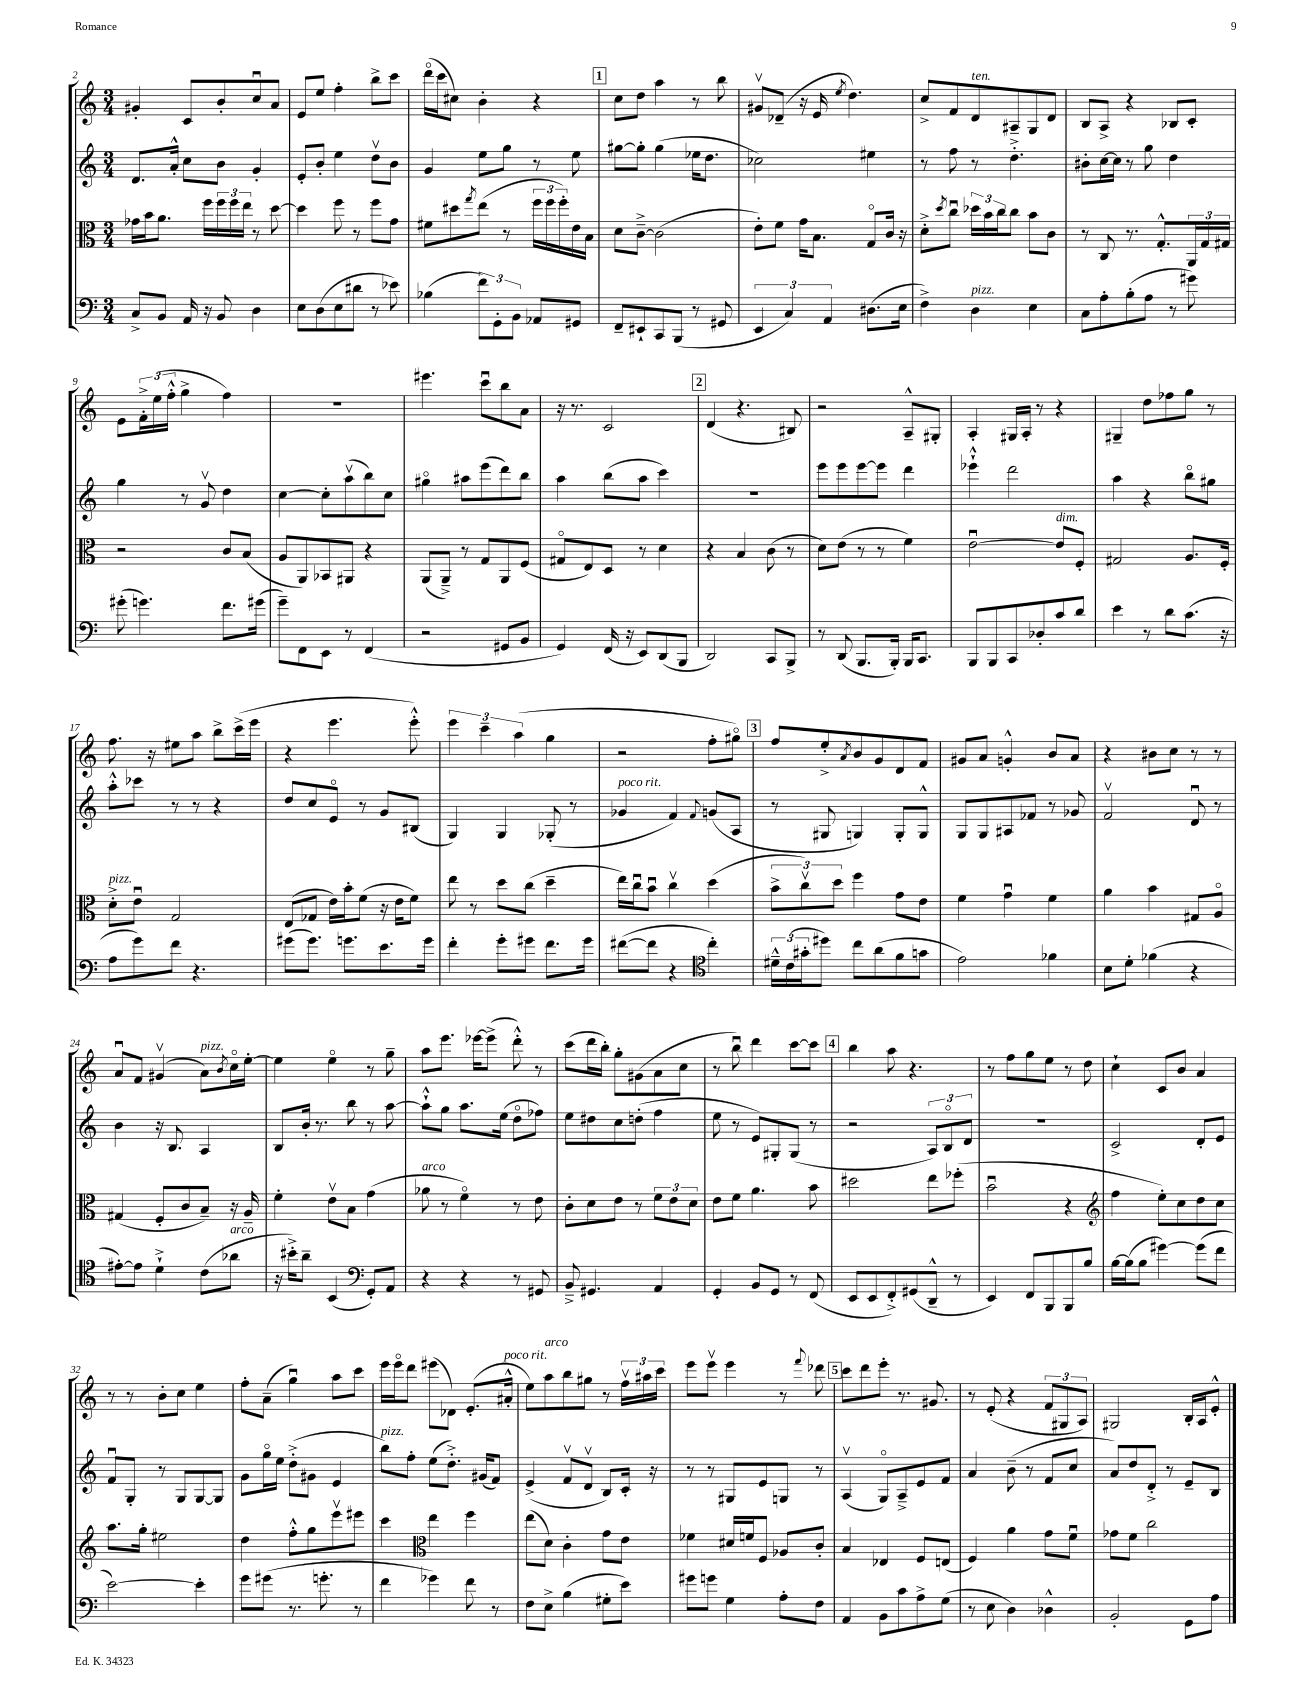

**kern	**kern	**kern	**kern
*part4	*part3	*part2	*part1
*staff4	*staff3	*staff2	*staff1
*clefF4	*clefC3	*clefG2	*clefG2
*k[]	*k[]	*k[]	*k[]
*M3/4	*M3/4	*M3/4	*M3/4
=2	=2	=2	=2
8C^/L	16g-X\LL	8.d/L	4g#X'/
.	16b\J	.	.
8BB/J	8.a\J	.	.
.	.	16a'^^/Jk	.
16AA/	.	8cc\L	8c/L
16r	16ff\LL	.	.
8BB/	24ff\	8b\J	8b'/
.	24ff\	.	.
.	24ee\JJ	.	.
4D\	8r	4g'/	8ccu/
.	[8dd\	.	8a/J
=3	=3	=3	=3
8E\L	4dd\]	8e'/L	8e/L
(8D\	.	8b'/J	8ee/J
8E\	8ff\	4ee\	4ff'\
8d#X\J	8r	.	.
8r	8ff\L	8ddv\L	8bb^\L
8e-X\)	8g\J	8b\J	8ccc\J
=4	=4	=4	=4
(4B-X\	8f#X\L	4g/	(16ddd\LL
.	.	.	16ccc\J
.	8dd#X\	.	8cc#X\J)
.	8qgg/	.	.
12f\L)	(8ee\J	8ee\L	4b'\
12GG'\	.	.	.
.	8r	8gg\J	.
12BB\J	.	.	.
8AA-X/L	24ff\LL	8r	4r
.	24ff\	.	.
.	24ff'\)	.	.
8GG#X/J	16e\	8ee\	.
.	16B\JJ	.	.
!!LO:REH:place=s1:t=1
=5	=5	=5	=5
8FF~/L	8d\L	[8gg#X\L	8cc\L
8EE#X`/	[8c~^\J	8gg#'\J]	8dd\J
8CC/	(2c\]	(4gg#\	4aa\
(8BBB/J	.	.	.
8r	.	16ee-X\KL	8r
.	.	8.dd\J	.
8GG#X/	.	.	8bb\
=6	=6	=6	=6
6EE/	8e'\L)	2cc-X\)	8g#Xv/L
.	8f\J	.	(8d-X~/J
6C/)	.	.	.
.	16g\KL	.	16r
.	8.B\J	.	16e/
6AA/	.	.	.
.	.	.	8qee/
.	.	.	4.dd\)
(8.D#X\L	8G/L	4ee#X\	.
.	16c/Jk	.	.
16E\Jk	16r	.	.
=7	=7	=7	=7
4F^\)	8d'^\L	8r	8cc^/L
.	8qdd/	.	.
.	8ccu\J	8ff\	8f/
!	!	!	!LO:TX:a:i:t=ten.
!LO:TX:a:i:t=pizz.	!	!	!
4D\	24dd-X\LL	8r	8d/
.	24b\	.	.
.	24cc\J	.	.
.	8cc\J	4.dd'^\	8A#X~/
4E\	8b\L	.	8G/
.	8c\J	.	8d/J
=8	=8	=8	=8
8C\L	8r	8b#X'\L	8B/L
8A'\	8C/	[16cc\L	8A^/J
.	.	16cc\JJ]	.
(8B'\	8.r	8r	4r
8A\J	.	8gg\	.
.	8.G'^^/L	.	.
8r	.	4dd\	8B-X/L
8g#X\)	24AA/L	.	8c'/J
.	24G/	.	.
.	24G#X/JJ	.	.
!!LO:LB:g=z
=9	=9	=9	=9
(8g#X'\	2r	4gg\	8e\L
4.gn\)	.	.	24f'^\L
.	.	.	(24ee\
.	.	.	24ff'^^\JJ
.	.	8r	4gg^\
.	.	8gv/	.
8.f\L	8c/L	4dd\	4ff\)
.	(8B/J	.	.
(16g#X\Jk	.	.	.
=10	=10	=10	=10
8g~\L)	8A/L	[4cc\	2.r
8FF\	8AA/)	.	.
8EE\J	8BB-X/	8cc'\L]	.
8r	8AA#X/J	(8aav\	.
(4FF/	4r	8bb\)	.
.	.	8cc\J	.
=11	=11	=11	=11
2r	(8AA/L	4gg#X\	4.eee#X\
.	8AA~^/J)	.	.
.	8r	8aa#X\L	.
.	8G/L	(8eee\	8cccu\L
8GG#X/L	8AA/	8ddd\)	8bb\
8BB/J	(8F/J	8bb\J	8a\J
=12	=12	=12	=12
4GG/)	8G#X/L	4aa\	16r
.	.	.	8.r
.	8E/)	.	.
(16FF/	8D/J	(8bb\L	2c/
16r	.	.	.
8EE/L)	8r	8aa\J	.
(8DD/	4d\	4ccc\)	.
8BBB/J	.	.	.
!!LO:REH:place=s1:t=2
=13	=13	=13	=13
2DD/)	4r	2.r	(4d/
.	4B/	.	4.r
8CC/L	(8c\	.	.
8BBB^/J	8r	.	8B#X/)
=14	=14	=14	=14
8r	8d\L)	8eee\L	2r
(8DD/	(8e\J	8eee\	.
8.BBB/L	8r	[8eee\	.
.	8r	8eee\J]	.
16BBB'/Jk)	.	.	.
16BBB/KL	4f\)	4ddd\	8A~^^/L
8.CC/J	.	.	.
.	.	.	8G#X'/J
=15	=15	=15	=15
8BBB/L	[2eu\	4eee-X`^^\	4A'/
8BBB/	.	.	.
8CC/	.	2ddd\	16G#X/LL
.	.	.	16A'/JJ
8D-X'/	.	.	8r
!	!LO:TX:a:i:t=dim.	!	!
8c/	8e/L]	.	4r
8d/J	8F'/J	.	.
=16	=16	=16	=16
4e\	2G#X/	4aa\	4G#X~/
8r	.	4r	8dd\L
8d\L	.	.	8ff-X\
(8.c\J	8.A/L	8bb\L	8gg\J
.	.	8gg#X\J	8r
16r	16F'/Jk	.	.
!!LO:LB:g=z
=17	=17	=17	=17
!	!LO:TX:a:i:t=pizz.	!	!
8A\L	8d'^\L	8aa'^^\L	8.ff\
8g\)	8eu\J	8ccc-X\J	.
.	.	.	16r
8f\J	2G/	8r	8ee#X\L
4.r	.	8r	8aa\J
.	.	4r	8bb^\L
.	.	.	(16ccc^\L
.	.	.	16eee\JJ
=18	=18	=18	=18
(8g#X\L	(8E/L	8dd/L	4r
8.g#\J)	8G-X/J	8cc/	.
.	16e\LL)	8e/J	4.eee\
8.gn\L	16b'\J	.	.
.	(8f\J	8r	.
8.e\	16r	8g/L	.
.	16e\KL	.	.
.	8f\J)	(8B#X/J	8eee'^^\)
16g\Jk	.	.	.
=19	=19	=19	=19
4f'\	8ee\	4G/)	6eee\
.	8r	.	.
.	.	.	6ccc~\
8g'\L	8dd\L	4G/	.
.	.	.	(6aa\
8g#X\J	(8cc\J	.	.
8.f\L	4dd~\	(8G-X'/	4gg\
.	.	8r	.
16g#\Jk	.	.	.
=20	=20	=20	=20
!	!	!LO:TX:a:i:t=poco rit.	!
([8f#X\L	16ee\LL)	4g-X/	2r
.	16ccu\J	.	.
8f#\J]	8bu\J	.	.
4r	4ccv\	4f/)	.
*clefC4	*	*	*
.	.	8qqf/	.
4cc'\)	(4dd\	(8gn/L	8ff'\L
.	.	8A/J	8gg#X\J)
!!LO:REH:place=s1:t=3
=21	=21	=21	=21
24d#X~^^\LL	12b^\L	8r	8ff/L
(24c\	.	.	.
24g#X'\J	12ccv\)	.	.
8dd#X\J)	.	8G#X/	8ee'^/
.	12dd\J	.	.
.	.	.	8qa/
8cc\L	4ff\	4Gn/)	8b/
(8a\	.	.	8g/
8f\	8g\L	8G'/L	8d/
8gn\J	8e\J	8G^^/J	8f/J
=22	=22	=22	=22
2e\)	4f\	8G/L	8g#X/L
.	.	8G/	8a/J
.	4gu\	8A#X/	4gn'^^/
.	.	8f-X/J	.
4f-X\	4f\	8r	8b/L
.	.	8g-X/	8a/J
=23	=23	=23	=23
8B\L	4a\	2fv/	4r
8d'\J	.	.	.
(4f-X\	4b\	.	8b#X\L
.	.	.	8cc\J
4r	8G#X/L	8du/	8r
.	8A/J	8r	8r
!!LO:LB:g=z
=24	=24	=24	=24
[8e#X'\L)	(4G#X/	4b\	8au/L
8e#\J]	.	.	8f/J
4d`^\	8F'/L	16r	(4g#Xv/
.	.	8.B/	.
.	8c/	.	.
!	!	!	!LO:TX:a:i:t=pizz.
(8c\L	8B~/J)	4A/	8a\L)
.	.	.	8qb/
!LO:TX:a:i:t=arco	!	!	!
8a-X\J	16r	.	16cc\L
.	16A~/	.	[16ee'\JJ
=25	=25	=25	=25
16r	4f'\	8B/L	4ee\]
16b#X'^\KL)	.	.	.
8a~\J	.	16b'/Jk	.
.	.	8.r	.
(4BB/	8ev\L	.	4ee\
.	8B\J	8bb\	.
*clefF4	*	*	*
8GG'/L)	(4g\	8r	8r
8AA/J	.	[8aa\	8gg~\
=26	=26	=26	=26
!	!LO:TX:a:i:t=arco	!	!
4r	8a-X\	8aa`^^\L]	8aa\L
.	8r	8gg\J	8.eee\J
4r	4f\)	8.aa\L	.
.	.	.	[16eee-X\KL
.	.	.	(8eee-^\J]
.	.	(16ee\Jk	.
8r	8r	8dd\L	8ddd'^^\)
8GG#X/	8e\	8ff-X\J)	8r
=27	=27	=27	=27
8BB~^/	8c'\L	8ee\L	(8ccc\L
4.GG#X/	8d\	8dd#X\	16ddd\L
.	.	.	16bb'\JJ)
.	8e\J	8cc\	8gg'\L
.	8r	(8ddn'\J	(8g#X\
4AA/	12f\L	4ff\	8a\
.	12e\	.	.
.	.	.	8cc\J
.	12d\J	.	.
=28	=28	=28	=28
4GG'/	8e\L	8ee\	8r
.	8f\J	8r	8bbu\)
8BB/L	4.a\	8e/L)	4ddd\
8GG/J	.	8G#X'/	.
8r	.	(8G#/J	[8ccc\L
(8FF/	8b\	8r	8ccc\J]
!!LO:REH:place=s1:t=4
=29	=29	=29	=29
8EE/L	2dd#X\	2r	4bb\
8EE/	.	.	.
8FF'^/)	.	.	8aa\
(8GG#X/	.	.	4.r
8DD~^^/J	8ee\L	12A/L)	.
.	.	12B/	.
8r	(8ff-X'\J	.	.
.	.	12d/J	.
=30	=30	=30	=30
4EE/)	2bu\	2.r	8r
.	.	.	8ff\L
8FF/L	.	.	8gg\
8BBB/	.	.	8ee\J
8BBB/	4r	.	8r
8B/J	.	.	8dd\
=31	=31	=31	=31
*	*clefG2	*	*
[16B\LL	4ff\	2c^/	4cc`\
(16B\J]	.	.	.
8B\J	.	.	.
[4g#X\)	8ee'\L)	.	8c/L
.	8cc\	.	8b/J
(8g#\L]	8dd\	8d'/L	4a/
8f\J	8cc\J	8e/J	.
!!LO:LB:g=z
=32	=32	=32	=32
[2e\)	8.aa\L	8fu/L	8r
.	.	8G'/J	8r
.	16gg'\Jk	.	.
.	2ee#X\	8r	8b'\L
.	.	8G/L	8cc\J
4e'\]	.	[8G/	4ee\
.	.	8G/J]	.
=33	=33	=33	=33
8g\L	4dd\	8g\L	8ff'\L
(8g#X\J	.	16gg\L	(8a~\J
.	.	16ee\JJ	.
8.r	8ff'^^\L	(8dd'^\L	4ggu\)
.	8gg\	8g#X\J	.
8.gn'\	.	.	.
.	8eeev\	4e/	8aa\L
8r	8eee#X\J	.	8ccc\J
=34	=34	=34	=34
!	!	!LO:TX:a:i:t=pizz.	!
4f\	4ccc\	8bb\L)	16eee\LL
.	.	.	16eee\J
.	.	8ff'\J	8ddd\J
*	*clefC3	*	*
4g-X\)	4ee\	(8ee\L	(8eee#X\L
.	.	8.dd'^\J)	8d-X\J)
8f\	4ff\	.	(8.e'/L
.	.	(16g#X/KL	.
8r	.	8f/J)	.
!	!	!	!LO:TX:a:i:t=poco rit.
.	.	.	16a#X'^^/Jk
=35	=35	=35	=35
8F\L	(8ee\L	(4e^/	8ee\L)
!	!	!	!LO:TX:a:i:t=arco
8E^\J	8d\J)	.	8aa\
(4B\	4c'\	8fv/L	8bb\
.	.	8dv/J	8gg#X\J
8G#X'\L	8g\L	8B/L)	8r
8e\J)	8e\J	16c'/Jk	24ffv\LL
.	.	.	24aa#X\
.	.	16r	.
.	.	.	24ccc\JJ
=36	=36	=36	=36
8g#X\L	4f-X\	8r	8eee\L
8gn\J	.	8r	8eeev\J
4G\	16d#X/LL	8G#X/L	4eee\
.	16fn/J	.	.
.	8F/J	8e/	.
8A'\L	8A-X/L	8Gn/J	8r
.	.	.	8qqfff/
8F\J	8c'/J	8r	8ddd-X\
!!LO:REH:place=s1:t=5
=37	=37	=37	=37
4AA/	4B/	(4Av/	8ccc\L
.	.	.	8ddd\
8BB\L	4E-X/	8G/L)	8eee'\J
8c\	.	8A~^/	8.r
8A^\	8F/L	8e/	.
.	.	.	8.g#X/
(8G\J	(8En/J	8f/J	.
=38	=38	=38	=38
8r	4F/)	4a/	8r
8E\	.	.	(8e'/
4D\)	4a\	(8b~\	4r
.	.	8r	.
4D-X^^\	8g\L	8f/L	12f/L
.	.	.	12G#X/
.	8fu\J	8cc/J	.
.	.	.	12A/J)
=39	=39	=39	=39
2BB'/	8g-X\L	8a/L)	2G#X/
.	8f\J	8dd/	.
.	2cc\	8d'^/J	.
.	.	8r	.
8GG\L	.	8e~/L	16B'/LL
.	.	.	16A/J
8A\J	.	8B/J	8e'^^/J
==	==	==	==
*-	*-	*-	*-
